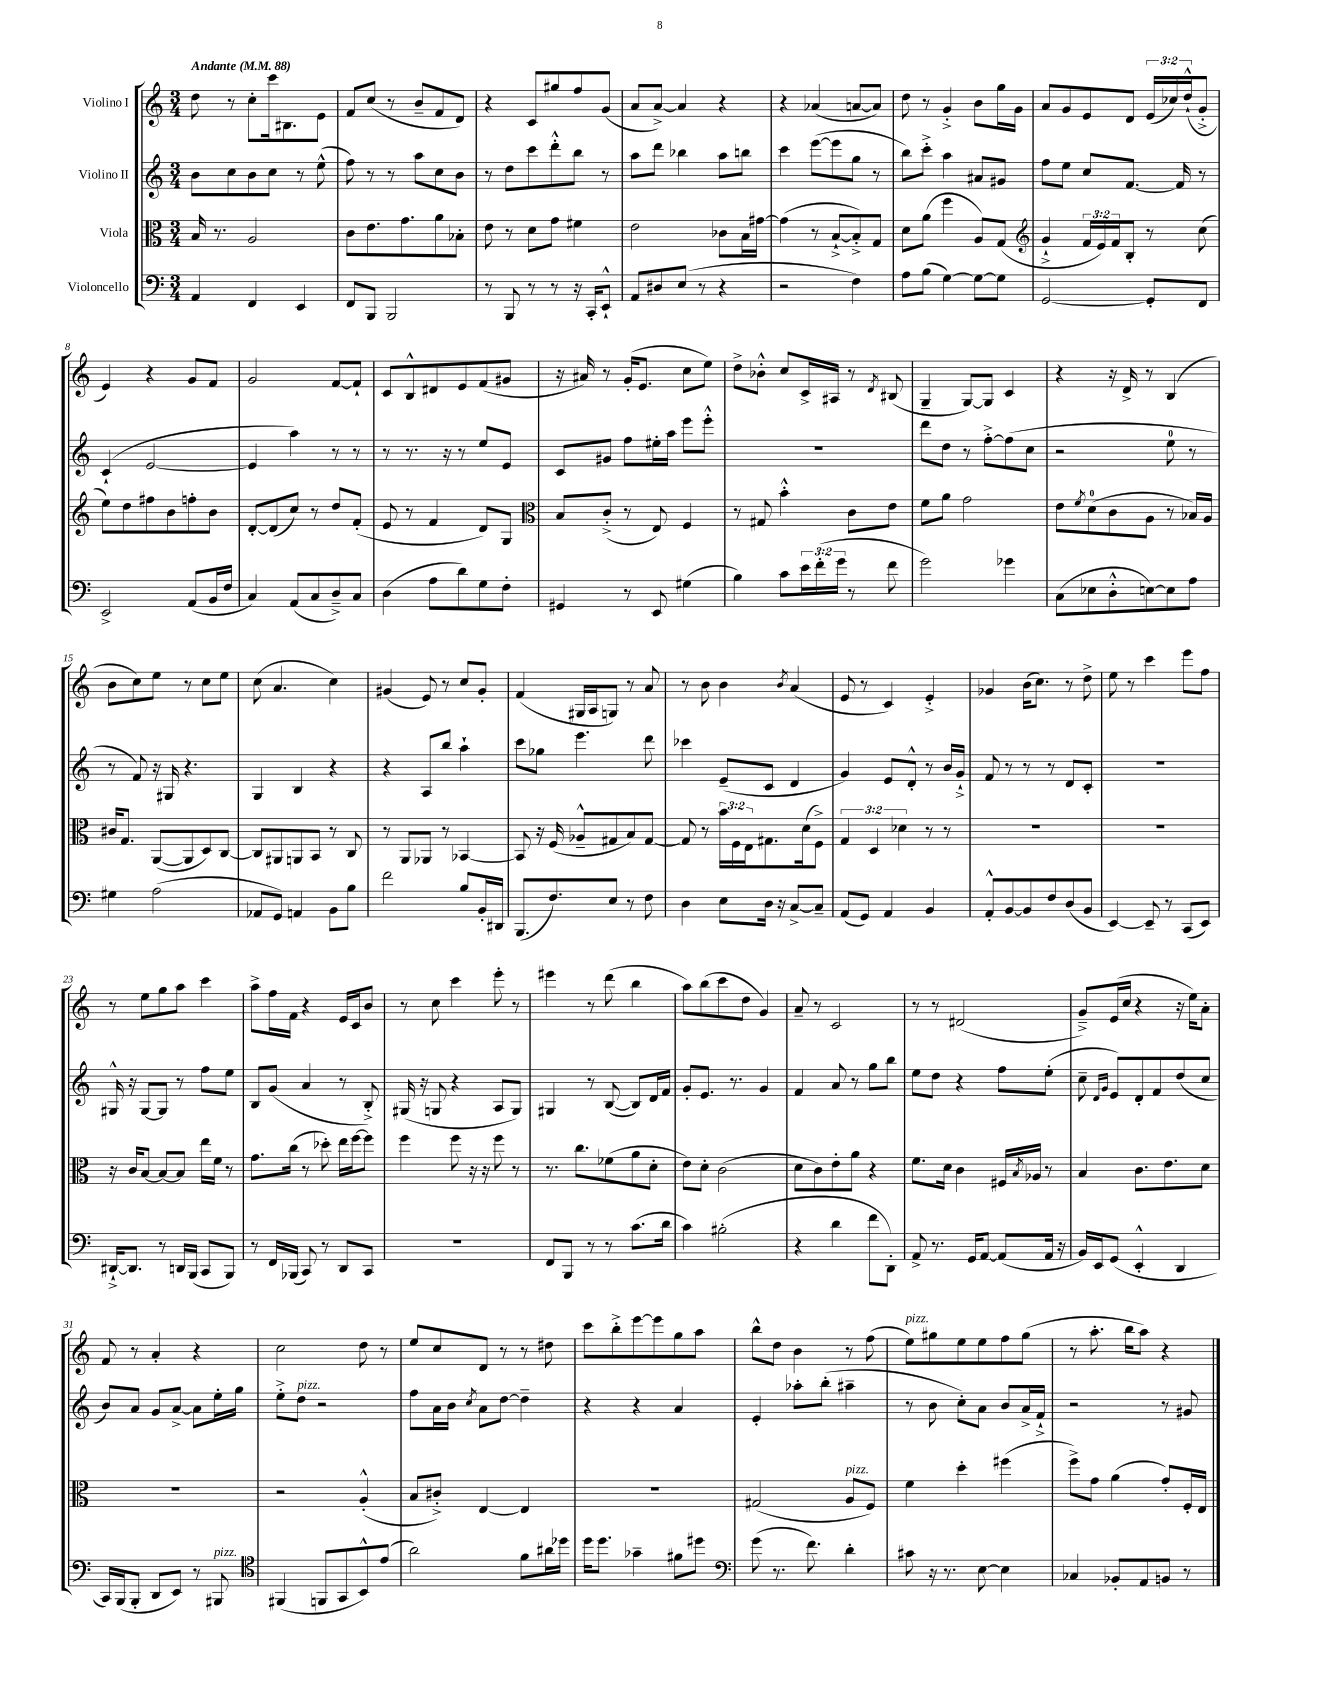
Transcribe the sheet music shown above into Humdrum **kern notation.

**kern	**kern	**kern	**kern
*staff4	*staff3	*staff2	*staff1
*clefF4	*clefC3	*clefG2	*clefG2
*k[]	*k[]	*k[]	*k[]
*M3/4	*M3/4	*M3/4	*M3/4
*MM88	*MM88	*MM88	*MM88
4AA	16B	8b	8dd
.	8.r	.	.
.	.	8cc	8r
4FF	2A	8b	8cc'
.	.	8cc	16ccc
.	.	.	8.B#
4EE	.	8r	.
.	.	(8ee^^	8e
=	=	=	=
8FF	8c	8ff)	8f
8BBB	8.e	8r	(8cc
2BBB	.	8r	8r
.	8.g	.	.
.	.	8aa	8b~
.	8a	8cc	8f
.	8B-'	8b	8d)
=	=	=	=
8r	8e	8r	4r
8BBB	8r	8dd	.
8r	8d	8ccc	8c
8r	8g	8ddd'^^	8gg#
16r	4f#	8bb	8ff
16CC'	.	.	.
8EE`^^	.	8r	(8g
=	=	=	=
8AA	2e	8aa	8a
8D#	.	8ddd	[8a^)
(8E	.	4bb-	4a]
8r	.	.	.
4r	8c-	8aa	4r
.	16B	8bb	.
.	[16g#	.	.
=	=	=	=
2r	(4g#]	4ccc	4r
.	8r	([8eee	(4a-
.	[8B`^	8eee]	.
4F)	8B'^])	8gg	[8a
.	8G	8r	8a])
=	=	=	=
8A	8d	8bb)	8dd
(8B	(8a	8ccc'^	8r
[4G)	4ff	4aa	4g'^
8G_	8A)	8a#	8b
8G]	(8G	8g#	16gg
.	.	.	16g
=	=	=	=
*	*clefG2	*	*
[2GG	4g`^	8ff	8a
.	.	8ee	8g
.	24f	8cc	8e
.	24e)	.	.
.	24f	.	.
.	8B'	[8.f	8d
8GG']	8r	.	(24e
.	.	.	24cc-)
.	.	16f]	.
.	.	.	(24dd`^^
8FF	(8cc	8r	8g'^
=	=	=	=
2EE^	8ee)	(4c`	4e)
.	8dd	.	.
.	8ff#	[2e	4r
.	8b	.	.
(8AA	8ff'	.	8g
16BB	8b	.	8f
16F	.	.	.
=	=	=	=
4C)	[8d'	4e]	2g
.	(8d]	.	.
(8AA	8cc)	4aa)	.
8C	8r	.	.
8D~^)	8dd	8r	[8f
8C	(8f'	8r	8f`]
=	=	=	=
(4D	8e	8r	8c
.	8r	8.r	8B^^
8A	4f	.	8d#
.	.	16r	.
8d)	.	8r	8e
8G	8d)	8ee	(8f
8F'	8G	8e	8g#
=	=	=	=
*	*clefC3	*	*
4GG#	8B	8c	16r
.	.	.	16a#)
.	(8c'^	8g#	8r
8r	8r	8ff	(16g'
.	.	.	8.e
8EE	8E)	16ee#'	.
.	.	16aa	.
(4G#	4F	8eee	8cc
.	.	8eee'^^	8ee)
=	=	=	=
4B)	8r	2.r	8dd^
.	8G#	.	8b-'^^
8c	4b'^^	.	8cc
24e	.	.	16c^
(24f'	.	.	.
.	.	.	16A#
24g	.	.	.
8r	8c	.	8r
.	.	.	8qd
8f	8e	.	(8B#
=	=	=	=
2g)	8f	8ddd	4G~
.	8a	8dd	.
.	2g	8r	[8G)
.	.	[8ff'^	8G]
4g-	.	(8ff]	4c
.	.	8cc	.
=	=	=	=
(8C	8e	2r	4r
.	8qf	.	.
8E-	(8d	.	.
8D'^^	8c	.	16r
.	.	.	16d^
[8E)	8A	.	8r
8E]	8r	8ee	(4B
8A	16B-)	8r	.
.	16A	.	.
=	=	=	=
4G#	16c#	8r	8b
.	8.G	.	.
.	.	8f)	8cc)
(2A	([8AA	16r	8ee
.	.	16G#	.
.	8AA]	4.r	8r
.	8D)	.	8cc
.	[8C	.	8ee
=	=	=	=
8AA-	8C]	4G	(8cc
8GG)	8AA#	.	4.a
4AA	8AA	4B	.
.	8BB	.	.
8BB	8r	4r	4cc)
8B	8C	.	.
=	=	=	=
2f	8r	4r	(4g#
.	8AA	.	.
.	8AA-	8A	8e)
.	8r	8bb	8r
8B	[4BB-	4aa`	8cc
16BB'	.	.	8g#'
16DD#	.	.	.
=	=	=	=
(8.BBB	8BB-]	8ccc	(4f
.	16r	8gg-	.
8.F)	(16F	.	.
.	8A-~^^	4.eee	16G#
.	.	.	16A
8E	8G#	.	8G)
8r	8B)	.	8r
8F	[8G#	8ddd	8a
=	=	=	=
4D	8G#]	4ccc-	8r
.	8r	.	8b
8E	24b	(8e~	4b
.	24F	.	.
.	24E	.	.
16D	8.G#	8c	.
16r	.	.	.
.	.	.	8qb
[8C^	.	4d	(4a
.	(16d	.	.
8C~]	8F^)	.	.
=	=	=	=
(8AA	6G	4g)	8e
8GG)	.	.	8r
.	6D	.	.
4AA	.	8e	4c)
.	6d-	.	.
.	.	8d'^^	.
4BB	8r	8r	4e'^
.	8r	16b	.
.	.	16g`^	.
=	=	=	=
8AA'^^	2.r	8f	4g-
[8BB	.	8r	.
8BB]	.	8r	(16b
.	.	.	8.cc)
8F	.	8r	.
(8D	.	8d	8r
8BB	.	8c'	8dd^
=	=	=	=
[4EE)	2.r	2.r	8ee
.	.	.	8r
8EE~]	.	.	4ccc
8r	.	.	.
(8CC	.	.	8eee
8EE)	.	.	8ff
=	=	=	=
[16DD#`^	16r	16G#^^	8r
8.DD#]	16c	16r	.
.	[8B	[8G#	8ee
8r	8B_	8G#]	8gg
16DD	8B]	8r	8aa
(16BBB	.	.	.
8CC	16ee	8ff	4ccc
.	16f	.	.
8BBB)	8r	8ee	.
=	=	=	=
8r	8.g	8B	8aa^
16FF	.	(8g	16ff
(16BBB-	(16cc	.	16f
8CC)	8r	4a	4r
8r	8dd-')	.	.
8DD	16ee	8r	16e
.	[16ff	.	16c
8CC	8ff]	8B'^)	8b
=	=	=	=
2.r	4ff	(16G#	8r
.	.	16r	.
.	.	8G	8cc
.	8ff	4r	4ccc
.	16r	.	.
.	16r	.	.
.	8ff	8A	8eee'
.	8r	8G)	8r
=	=	=	=
8FF	8.r	4G#	4eee#
8BBB	.	.	.
.	8.cc	.	.
8r	.	8r	8r
8r	(8f-	([8B	(8ddd
(8.c	8a	8B])	4bb
.	8d'	16d	.
16d	.	16f	.
=	=	=	=
4c)	8e)	8g'	8aa)
.	8d'	8.e	(8bb
(2B#'	(2c	.	8ccc
.	.	8.r	.
.	.	.	8dd
.	.	4g	4g)
=	=	=	=
4r	8d	4f	8a~
.	8c)	.	8r
4d	8e'	8a	2c
.	8a	8r	.
8f	4r	8gg	.
8DD')	.	8bb	.
=	=	=	=
8AA^	8.f	8ee	8r
8.r	.	8dd	8r
.	16d	.	.
.	4c	4r	(2d#
16GG	.	.	.
[8AA	.	.	.
(8AA]	16F#	8ff	.
.	8qB	.	.
.	16A-	.	.
16AA	8r	(8ee'	.
16r	.	.	.
=	=	=	=
16BB)	4B	8cc~	8g~^)
16EE	.	.	.
.	.	16qqd	.
.	.	16qqg	.
(8GG	.	8e)	(16e
.	.	.	16cc
4EE'^^	8.c	8d'	4r
.	.	8f	.
.	8.e	.	.
4DD	.	(8dd	16r
.	.	.	16ee)
.	8d	8cc	8a'
=	=	=	=
16CC)	2.r	8b)	8f
(16BBB	.	.	.
8BBB'	.	8a	8r
8DD	.	8g	4a'
8EE)	.	[8a^	.
8r	.	8a]	4r
8BBB#	.	16ee'	.
.	.	16gg	.
=	=	=	=
*clefC4	*	*	*
(4FF#	2r	8ee'^	2cc
.	.	8dd	.
8FF	.	2r	.
8GG	.	.	.
8BB^^)	(4A'^^	.	8dd
(8e	.	.	8r
=	=	=	=
2a)	8B	8ff	8ee
.	8c#'^)	16a	8cc
.	.	16b	.
.	.	8qcc	.
.	[4E	8a	8d
.	.	[8dd	8r
8f	4E]	4dd~]	8r
16a#	.	.	8dd#
16dd-	.	.	.
=	=	=	=
16dd	2.r	4r	8ccc
8.dd	.	.	.
.	.	.	8bb'^
4g-~	.	4r	[8eee
.	.	.	8eee]
8f#	.	4a	8gg
8dd#	.	.	8aa
=	=	=	=
*clefF4	*	*	*
(8g	(2G#	4e'	8bb^^
8.r	.	.	8dd
.	.	8aa-'	4b
8.f)	.	.	.
.	.	(8bb'	.
4d'	8A	4aa#~	8r
.	8F)	.	(8ff
=	=	=	=
8c#	4f	8r	8ee)
16r	.	8b	8gg#
8.r	.	.	.
.	4dd'	8cc')	8ee
[8E	.	8a	8ee
4E]	(4ff#	8b	8ff
.	.	16a^	(8gg#
.	.	16f`^	.
=	=	=	=
4C-	8ff^)	2r	8r
.	8g	.	8.aa'
8BB-'	(4a	.	.
.	.	.	16bb
8AA	.	.	8aa)
8BB	8g')	8r	4r
8r	16F'	8g#	.
.	16E	.	.
==	==	==	==
*-	*-	*-	*-
